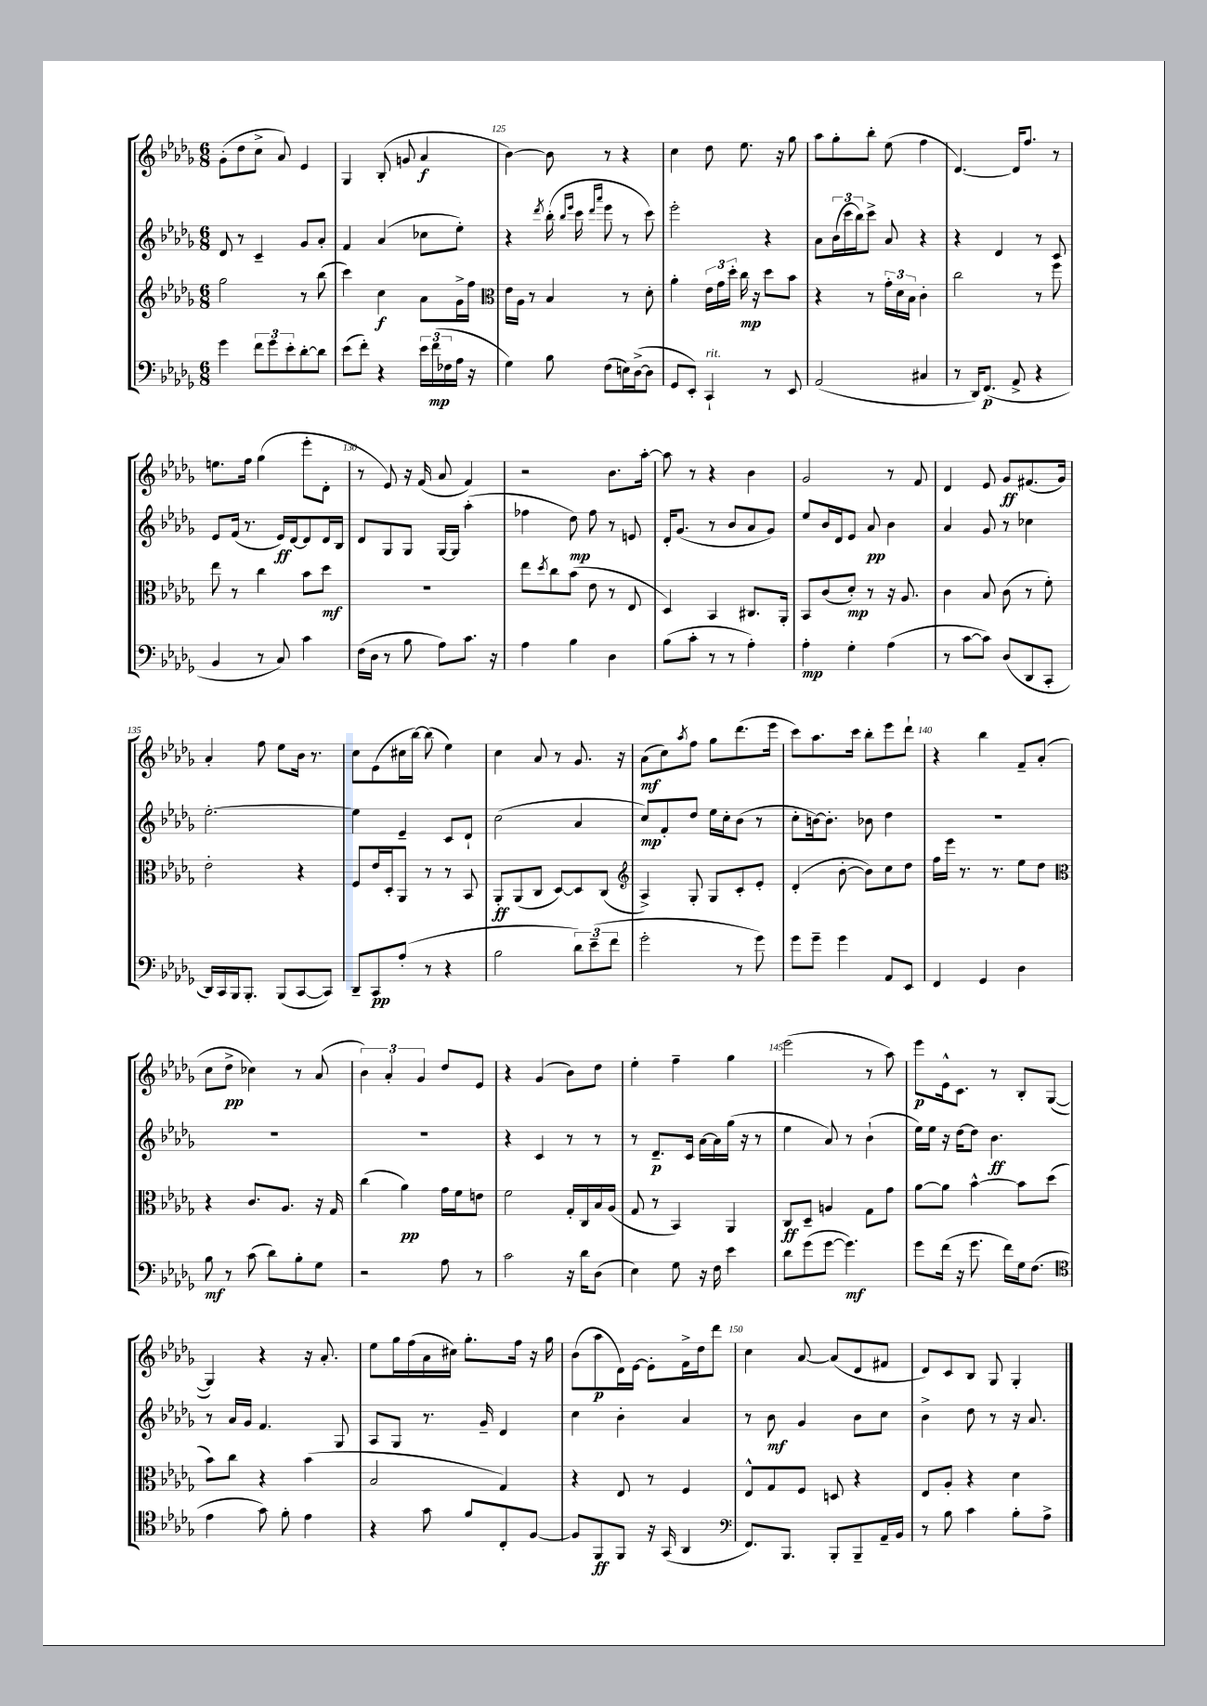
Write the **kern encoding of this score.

**kern	**kern	**kern	**kern
*staff4	*staff3	*staff2	*staff1
*clefF4	*clefG2	*clefG2	*clefG2
*k[b-e-a-d-g-]	*k[b-e-a-d-g-]	*k[b-e-a-d-g-]	*k[b-e-a-d-g-]
*M6/8	*M6/8	*M6/8	*M6/8
4g-	2gg-	8d-	(8g-'
.	.	8r	8dd-
12f	.	4c~	8cc^
12g-	.	.	.
.	.	.	8a-)
12e-'	.	.	.
[8d-'	8r	8g-	4e-
8d-]	(8bb-	8a-'	.
=	=	=	=
(8e-	4ccc)	4f	4G-
8f')	.	.	.
4r	4cc	(4a-	(8B-'
.	.	.	8g
24e-	8a-	8cc-	4a-
(24f	.	.	.
24F-	.	.	.
16A-	16g-^	8ee-')	.
16r	16ff	.	.
=	=	=	=
*	*clefC3	*	*
4G-)	16e-	4r	[4b-)
.	16A-	.	.
.	8r	.	.
.	.	8qddd-	.
8B-	4B-	(16bb-'	8b-]
.	.	16qqbb-	.
.	.	16qqeee-	.
.	.	16ccc	.
.	.	16qqddd-	.
.	.	16qqaaa-	.
(8F	.	8eee-	8r
16E)	8r	8r	4r
([16D-^	.	.	.
8D-]	8d-'	8ccc)	.
=	=	=	=
8GG-	4a-'	2eee-'	4cc
8EE-')	.	.	.
4CC`	24e-	.	8dd-
.	24g-	.	.
.	24dd-'	.	.
.	16cc	.	8.ee-
.	16r	.	.
8r	8dd-	4r	.
.	.	.	16r
8EE-	8b-	.	8gg-
=	=	=	=
(2AA-	4r	8a-	8aa-
.	.	(24b-	8gg-'
.	.	24ccc	.
.	.	24bb-)	.
.	8r	8ccc^	8bb-'
.	24g-'	8a-	(8ee-
.	24d-	.	.
.	24B-	.	.
4C#	4c'	4r	4ff
=	=	=	=
8r	2cc	4r	[4.d-)
16DD-)	.	.	.
(8.FF	.	.	.
.	.	4d-	.
8AA-^	.	.	16d-]
.	.	.	8.ff
4r	8r	8r	.
.	8ff	8c	8r
=	=	=	=
4BB-	8ee-	8e-	8.ee
.	8r	(16f	.
.	.	8.r	16ff
8r	4cc	.	(4gg-
8C)	.	16e-)	.
.	.	[16d-	.
4c	8b-	8d-]	8eee-'
.	8dd-	16d-	8d-'
.	.	16B-	.
=	=	=	=
(16F	2.r	8d-	8r
16D-	.	.	.
8r	.	8G-	8e-)
8B-	.	8G-	16r
.	.	.	(16f
8A-)	.	[16G-	8a-
.	.	16G-]	.
8.c	.	(4aa-'	4f)
16r	.	.	.
=	=	=	=
4A-	8ee-	4ff-	2r
.	8qdd-	.	.
.	8cc	.	.
4B-	(8b-	8dd-)	.
.	8e-	8ff-	.
4D-	8r	8r	8.b-
.	8E-	8e	.
.	.	.	[16aa-'
=	=	=	=
(8B-	4D-)	16d-'	8aa-]
.	.	(8.g-	.
8c'	.	.	8r
8r	4BB-	8r	4r
8r	.	8b-	.
4A-')	8.C#	8a-	4b-
.	.	8g-)	.
.	16AA-'	.	.
=	=	=	=
4A-'	8BB-	8ee-	2g-
.	(8c	16b-	.
.	.	16d-	.
4G-'	8d-')	8e-	.
.	8r	8a-	.
(4A-	16r	4b-	8r
.	8.A-	.	.
.	.	.	8f
=	=	=	=
8r	4c	4a-	4d-
[8c	.	.	.
8c])	8B-	8g-	8e-
(8D-	(8c	8r	8g-
8DD-	8r	4cc-	(8.f#
8CC'	8f')	.	.
.	.	.	16g-)
=	=	=	=
16DD-)	2e-'	[2.ee-'	4a-'
16CC	.	.	.
16BBB-	.	.	.
8.BBB-'	.	.	.
.	.	.	8ff
(8BBB-	.	.	8ee-
[8CC	4r	.	16b-
.	.	.	8.r
8CC])	.	.	.
=	=	=	=
8DD-~	8F	4ee-]	8cc
8CC	16e-	.	(8e-
.	16D-'	.	.
(8A-'	8AA-	4e-~	16cc#
.	.	.	[16bb-)
8r	8r	.	(8bb-]
4r	8r	8c	4ee-)
.	8BB-	8d-`	.
=	=	=	=
2B-	8AA-'	(2cc	4cc
.	(8AA-	.	.
.	8C	.	8a-
.	[8D-)	.	8r
12d-)	8D-]	4a-	8.g-
(12e-~	.	.	.
.	(8C	.	.
12f	.	.	.
.	.	.	16r
=	=	=	=
*	*clefG2	*	*
2g-'	4A-^)	8cc)	(8a-
.	.	8f'	8cc)
.	.	.	8qaa-
.	8G-'	8dd-	8ff
.	8G-	16ee-	8gg-
.	.	16cc'	.
8r	8c'	(8b-	(8.ddd-
8g-)	8e-'	8r	.
.	.	.	16eee-
=	=	=	=
8g-	(4d-'	8cc'	8ccc)
8g-~	.	[16b)	8.aa-
.	.	8.b']	.
4g-	[8b-'	.	.
.	.	.	16ccc
.	8b-])	8b-	8bb-'
8AA-	8cc	4dd-	8eee-
8EE-	8dd-	.	8ddd-`
=	=	=	=
4FF	16ff	2.r	4r
.	16eee-	.	.
.	8.r	.	.
4GG-	.	.	4bb-
.	8.r	.	.
4D-	8ee-	.	8f~
.	8dd-	.	(8a-'
=	=	=	=
*	*clefC3	*	*
8B-	4r	2.r	8cc
8r	.	.	8dd-^
(8c	8.c	.	4cc-)
8d-)	.	.	.
.	8.A-	.	.
8B-'	.	.	8r
8G-	16r	.	(8a-
.	16G-	.	.
=	=	=	=
2r	(4cc	2.r	6b-)
.	.	.	6a-'
.	4a-)	.	.
.	.	.	6g-
8A-	16g-	.	8dd-
.	16f	.	.
8r	8e	.	8e-
=	=	=	=
2c	2f	4r	4r
.	.	4c	(4g-
16r	16G-'	8r	8b-)
16d-	16C	.	.
(8D-	16B-	8r	8dd-
.	(16A-	.	.
=	=	=	=
4E-)	8G-	8r	4ee-'
.	8r	8.d-~	.
8G-	4BB-)	.	4ff~
.	.	16c	.
16r	.	[16a-	.
16F	.	16a-]	.
4e-	4AA-	(16gg-	4gg-
.	.	16r	.
.	.	8r	.
=	=	=	=
8d-	8C	4ee-	(2eee-
(8g-	8D-~	.	.
[8g-	4A	8a-)	.
4.g-])	.	8r	.
.	8G-	(4b-`	8r
.	8g-	.	8aa-)
=	=	=	=
8g-	[8a-	16ee-)	8eee-
.	.	16ee-	.
(16f	8a-]	16r	16e-^^
16r	.	[16dd-	8.c
8.g-	[4b-^^	8dd-]	.
.	.	4.b-	8r
16f)	.	.	.
16G-	8b-]	.	8B-'
(8.F	.	.	.
.	(8dd-	.	([8G-
=	=	=	=
*clefC4	*	*	*
4e-	8b-)	8r	4G-])
.	8cc	16a-	.
.	.	16g-	.
8g-)	4r	4.f	4r
8f'	.	.	.
4e-	(4b-	.	16r
.	.	.	8.a-'
.	.	8G-	.
=	=	=	=
4r	2B-	8A-	8ee-
.	.	8G-	16gg-
.	.	.	(16ff
8g-	.	8.r	16a-
.	.	.	16cc#)
8f	.	.	8.gg-'
.	.	16g-~	.
8C'	4G-)	4d-	.
.	.	.	16ff
[8F	.	.	16r
.	.	.	16gg-
=	=	=	=
8F]	4r	4cc	(8b-
8FF	.	.	8aa-
8FF	8E-	4b-'	16d-)
.	.	.	[16e-
16r	8r	.	8e-']
(16GG-	.	.	.
4AA-	4F	4a-	16f^
.	.	.	16dd-
.	.	.	8ddd-
=	=	=	=
*clefF4	*	*	*
8.FF)	8E-^^	8r	4cc
.	8G-	8b-	.
8.BBB-	.	.	.
.	8F	4g-	[8a-
8BBB-'	8D	.	(8a-]
8BBB-~	4r	8b-	8d-
16AA-~	.	8cc	8f#
16BB-	.	.	.
=	=	=	=
8r	8E-	4b-^	8d-)
8B-	8A-'	.	8c
4c	4r	8dd-	8B-
.	.	8r	8G-
8B-'	4d-	16r	4G-'
.	.	8.a-	.
8A-^	.	.	.
==	==	==	==
*-	*-	*-	*-
